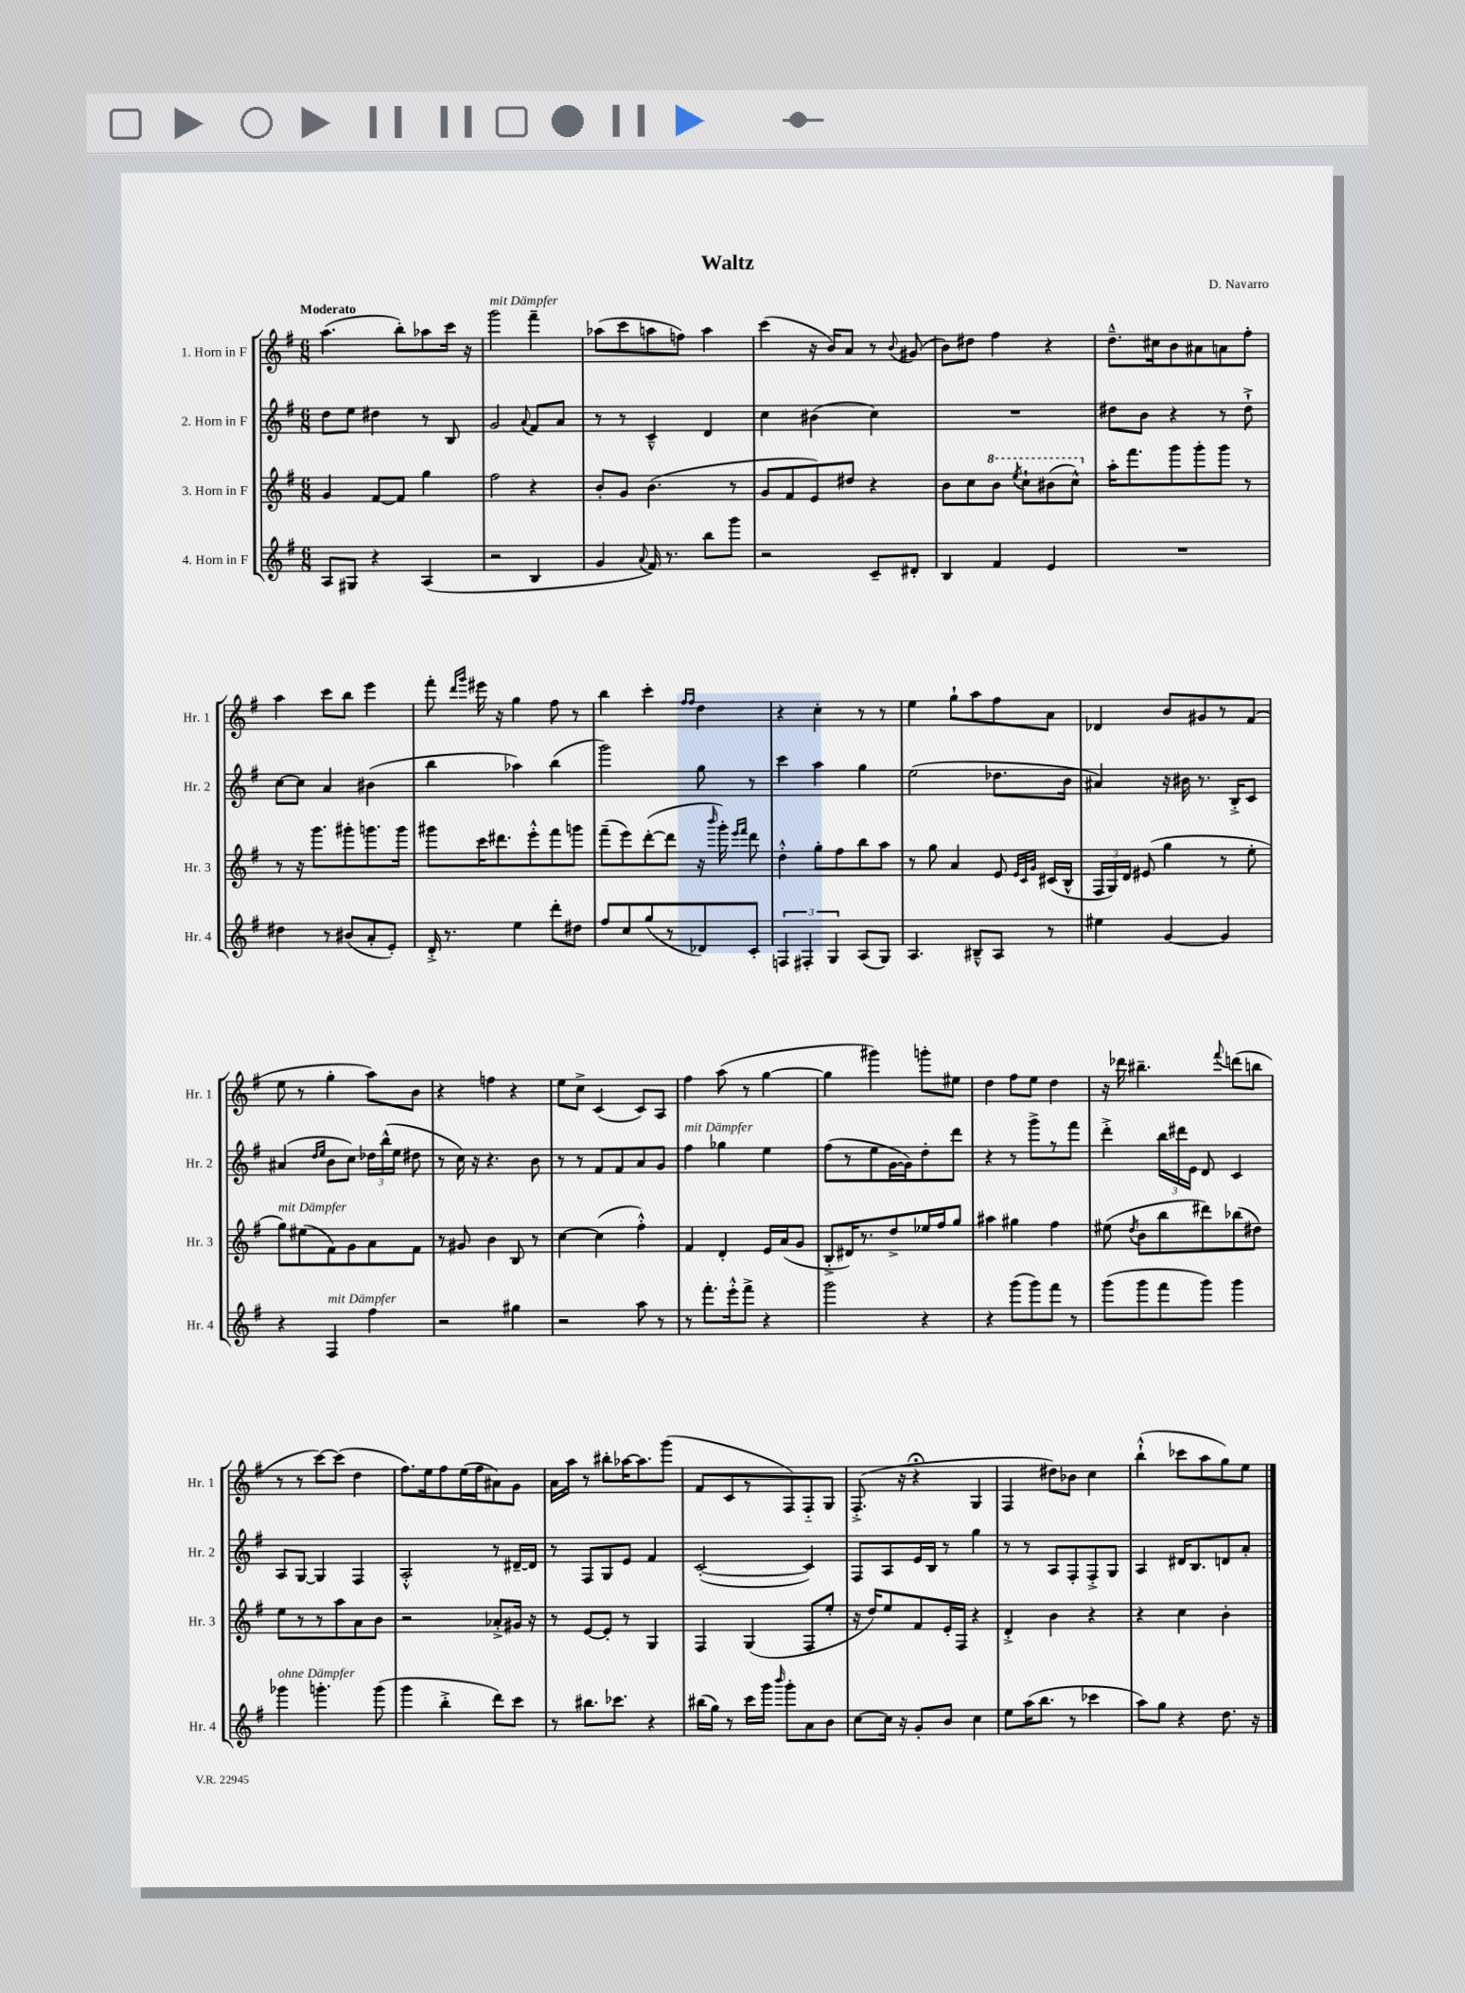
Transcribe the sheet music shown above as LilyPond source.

\header { title = "Waltz" composer = "D. Navarro" }
<<
\new StaffGroup <<
\new Staff = "s0" \with { instrumentName = "1. Horn in F" shortInstrumentName = "Hr. 1" } {
    \clef treble \key g \major \numericTimeSignature \time 6/8 \tempo "Moderato"
    \autoBeamOff a''4.( b''8[-.) aes''8 c'''16] r16 |
    g'''2^\markup { \italic "mit Dämpfer" } fis'''4-- |
    aes''8[( c'''8 a''8 f''8]) a''4 |
    c'''4( r16 b'16[) a'8] r8 \appoggiatura { b'8 } gis'8( |
    b'8[) dis''8] fis''4 r4 |
    d''8.[---^ cis''16 b'8 ais'8 a'8 fis''8]-. |
    a''4 c'''8[ b''8] e'''4 |
    fis'''8-. \grace { d'''16[ g'''16] } eis'''16 r16 g''4 fis''8 r8 |
    b''4 c'''4-. \grace { fis''16[ fis''16] } d''4 |
    r4 c''4-. r8 r8 |
    e''4 g''8[-! a''8 fis''8 a'8] |
    des'4 b'8[ gis'8 r8 fis'8]( |
    e''8 r8 g''4-. a''8[) b'8] |
    r4 f''4 r4 |
    e''8[ c''8]-> c'4( c'8[) a8] |
    fis''4 a''8( r8 g''4~ |
    g''4 gis'''4) g'''8[-. eis''8] |
    d''4 fis''8[ e''8] d''4 |
    r16 des'''16 bis''4.-- \appoggiatura { fis'''8 } d'''8[( b''8] |
    r8 r8 c'''8[~) c'''8]( d''4 |
    fis''8.[) e''16 fis''8 e''16( fis''16 ais'8) g'8] |
    a'16[ a''16] r8 bis''8[-. aes''16~ aes''8. g'''8]( |
    fis'8[ c'8 r8 fis8) fis8-_ g8] |
    fis8.-.->( r16 r4\fermata g4 |
    fis4 dis''8[) bes'8] c''4 |
    b''4-!-^( ces'''8[ a''8 g''8) e''8] \bar "|." |
}
\new Staff = "s1" \with { instrumentName = "2. Horn in F" shortInstrumentName = "Hr. 2" } {
    \clef treble \key g \major \numericTimeSignature \time 6/8
    \autoBeamOff d''8[ e''8] dis''4 r8 b8 |
    g'2 \appoggiatura { a'8 } fis'8[ a'8] |
    r8 r8 c'4---^ d'4 |
    c''4 bis'4( c''4) |
    R2. |
    dis''8[ b'8] r4 r8 dis''8-!-> |
    c''8[~ c''8] a'4 bis'4( |
    b''4 aes''4) b''4( |
    g'''2) g''8 r8 |
    c'''4 a''4 g''4 |
    e''2( des''8.[ b'16] |
    ais'4) r16 bis'16 r8. b16[-.-> c'8] |
    ais'4( \grace { d''16[ e''16] } b'8[ c''8]) \tuplet 3/2 { des''16[ b''16-^( e''16] } dis''8 |
    r8 c''16) r16 r4. b'8 |
    r8 r8 fis'8[ fis'8 a'8 g'8] |
    fis''4^\markup { \italic "mit Dämpfer" } ges''4 e''4 |
    fis''8[( r8 e''8 g'16~ g'16) d''8-. d'''8] |
    r4 r8 g'''8[-> r8 fis'''8] |
    d'''4-.-> \tuplet 3/2 { b''16[ dis'''16 e'16] } d'8 c'4 |
    a8[ g8]~ g4 fis4 |
    a2-.-^ r8 dis'16[~-- dis'16] |
    r8 fis8[ g8 e'8] fis'4 |
    c'2~-.( c'4) |
    fis8[ a8 e'16 b16] r8 g''4 |
    r8 r8 a8[ fis8-. fis8-.-> g8] |
    a4 dis'16[ b8. d'8 a'8]-. \bar "|." |
}
\new Staff = "s2" \with { instrumentName = "3. Horn in F" shortInstrumentName = "Hr. 3" } {
    \clef treble \key g \major \numericTimeSignature \time 6/8
    \autoBeamOff g'4 fis'8[~ fis'8] g''4 |
    fis''2 r4 |
    b'8[-. g'8] b'4.( r8 |
    g'8[ fis'8 e'8) dis''8] r4 |
    b'8[ c''8 \ottava #1 b''8] \acciaccatura { e'''8 } c'''8[-! bis''8( c'''8]-^) \ottava #0 |
    a''16[-. fis'''8. g'''8 g'''8-. g'''8] r8 |
    r8 r16 g'''8.[ gis'''8-. g'''8. g'''16] |
    gis'''8[ c'''16 dis'''8. e'''8-.-^ fis'''8 g'''8] |
    fis'''8[--( e'''8) d'''8~-.( d'''8] r16 \grace { b'''16 } g'''16-.) \grace { e'''16[ fis'''16] } d'''8 |
    d''4-.-^ g''8[-. fis''8 b''8 a''8] |
    r8 g''8 a'4 e'8 \grace { e'32[ c'32 g'32] } cis'16[( b16]-^ |
    \tuplet 3/2 { fis16[ g16) d'16] } eis'8( g''4 r8 e''8-. |
    g''8[^\markup { \italic "mit Dämpfer" }) eis''8( fis'8) g'8 a'8 fis'8] |
    r8 gis'8 b'4 b8 r8 |
    c''4~ c''4( fis''4-.-^) |
    fis'4 d'4-. e'16[ a'16( g'8] |
    b8[-.-> dis'16) r8. d''8-> ees''16 fis''16 g''8] |
    ais''4 gis''4 fis''4 |
    eis''8( \acciaccatura { d''8 } b'8[ b''8 dis'''8) bes''8( dis''8]) |
    e''8[ r8 r8 a''8 a'8 b'8] |
    r2 aes'8[-.-> gis'16] r16 |
    r8 e'8[~ e'8]-. r8 g4 |
    fis4 g4( fis8[ e''8]-. |
    r16 d''16[) e''8 fis'8 e'16-. fis16] r4 |
    d'4-.-> b'4 r4 |
    r4 c''4 b'4-. \bar "|." |
}
\new Staff = "s3" \with { instrumentName = "4. Horn in F" shortInstrumentName = "Hr. 4" } {
    \clef treble \key g \major \numericTimeSignature \time 6/8
    \autoBeamOff a8[ gis8] r4 a4( |
    r2 b4 |
    g'4 \appoggiatura { a'8 } fis'16) r8. b''8[ g'''8] |
    r2 c'8[-- dis'8]-. |
    b4 fis'4 e'4 |
    R2. |
    dis''4 r8 bis'8[( a'8-. e'8]-.) |
    d'16-.-> r8. e''4 d'''8[-. dis''8] |
    fis''8[ c''8 g''8( r8 des'8) c'8]-. |
    \tuplet 3/2 { f4 fis4-. g4 } a8[( g8]) |
    a4. bis8[---^ a8] r8 |
    eis''4 g'4~ g'4 |
    r4 fis4^\markup { \italic "mit Dämpfer" } fis''4 |
    r2 gis''4 |
    r2 a''8 r8 |
    r8 fis'''8.[-. e'''16-.-^ fis'''8]-> r4 |
    g'''2 r4 |
    r4 g'''8[( g'''8) fis'''8] r8 |
    g'''8[( g'''8 fis'''8 g'''8]) g'''4 |
    ges'''4^\markup { \italic "ohne Dämpfer" } g'''4.-. g'''8( |
    g'''4 b''4-.-> d'''8[) c'''8] |
    r8 bis''8.[ ces'''8.] r4 |
    bis''16[( g''16]) r8 c'''16[ g'''16] \grace { b'''16 } g'''8[-. a'8 b'8] |
    c''8[~ c''16] r16 g'8[-. b'8] c''4 |
    e''8[ a''16( b''8.] r8 ces'''4 |
    a''8[) g''8] r4 d''8. r16 \bar "|." |
}
>>
>>
\layout { \context { \Score \remove "Bar_number_engraver" } }
